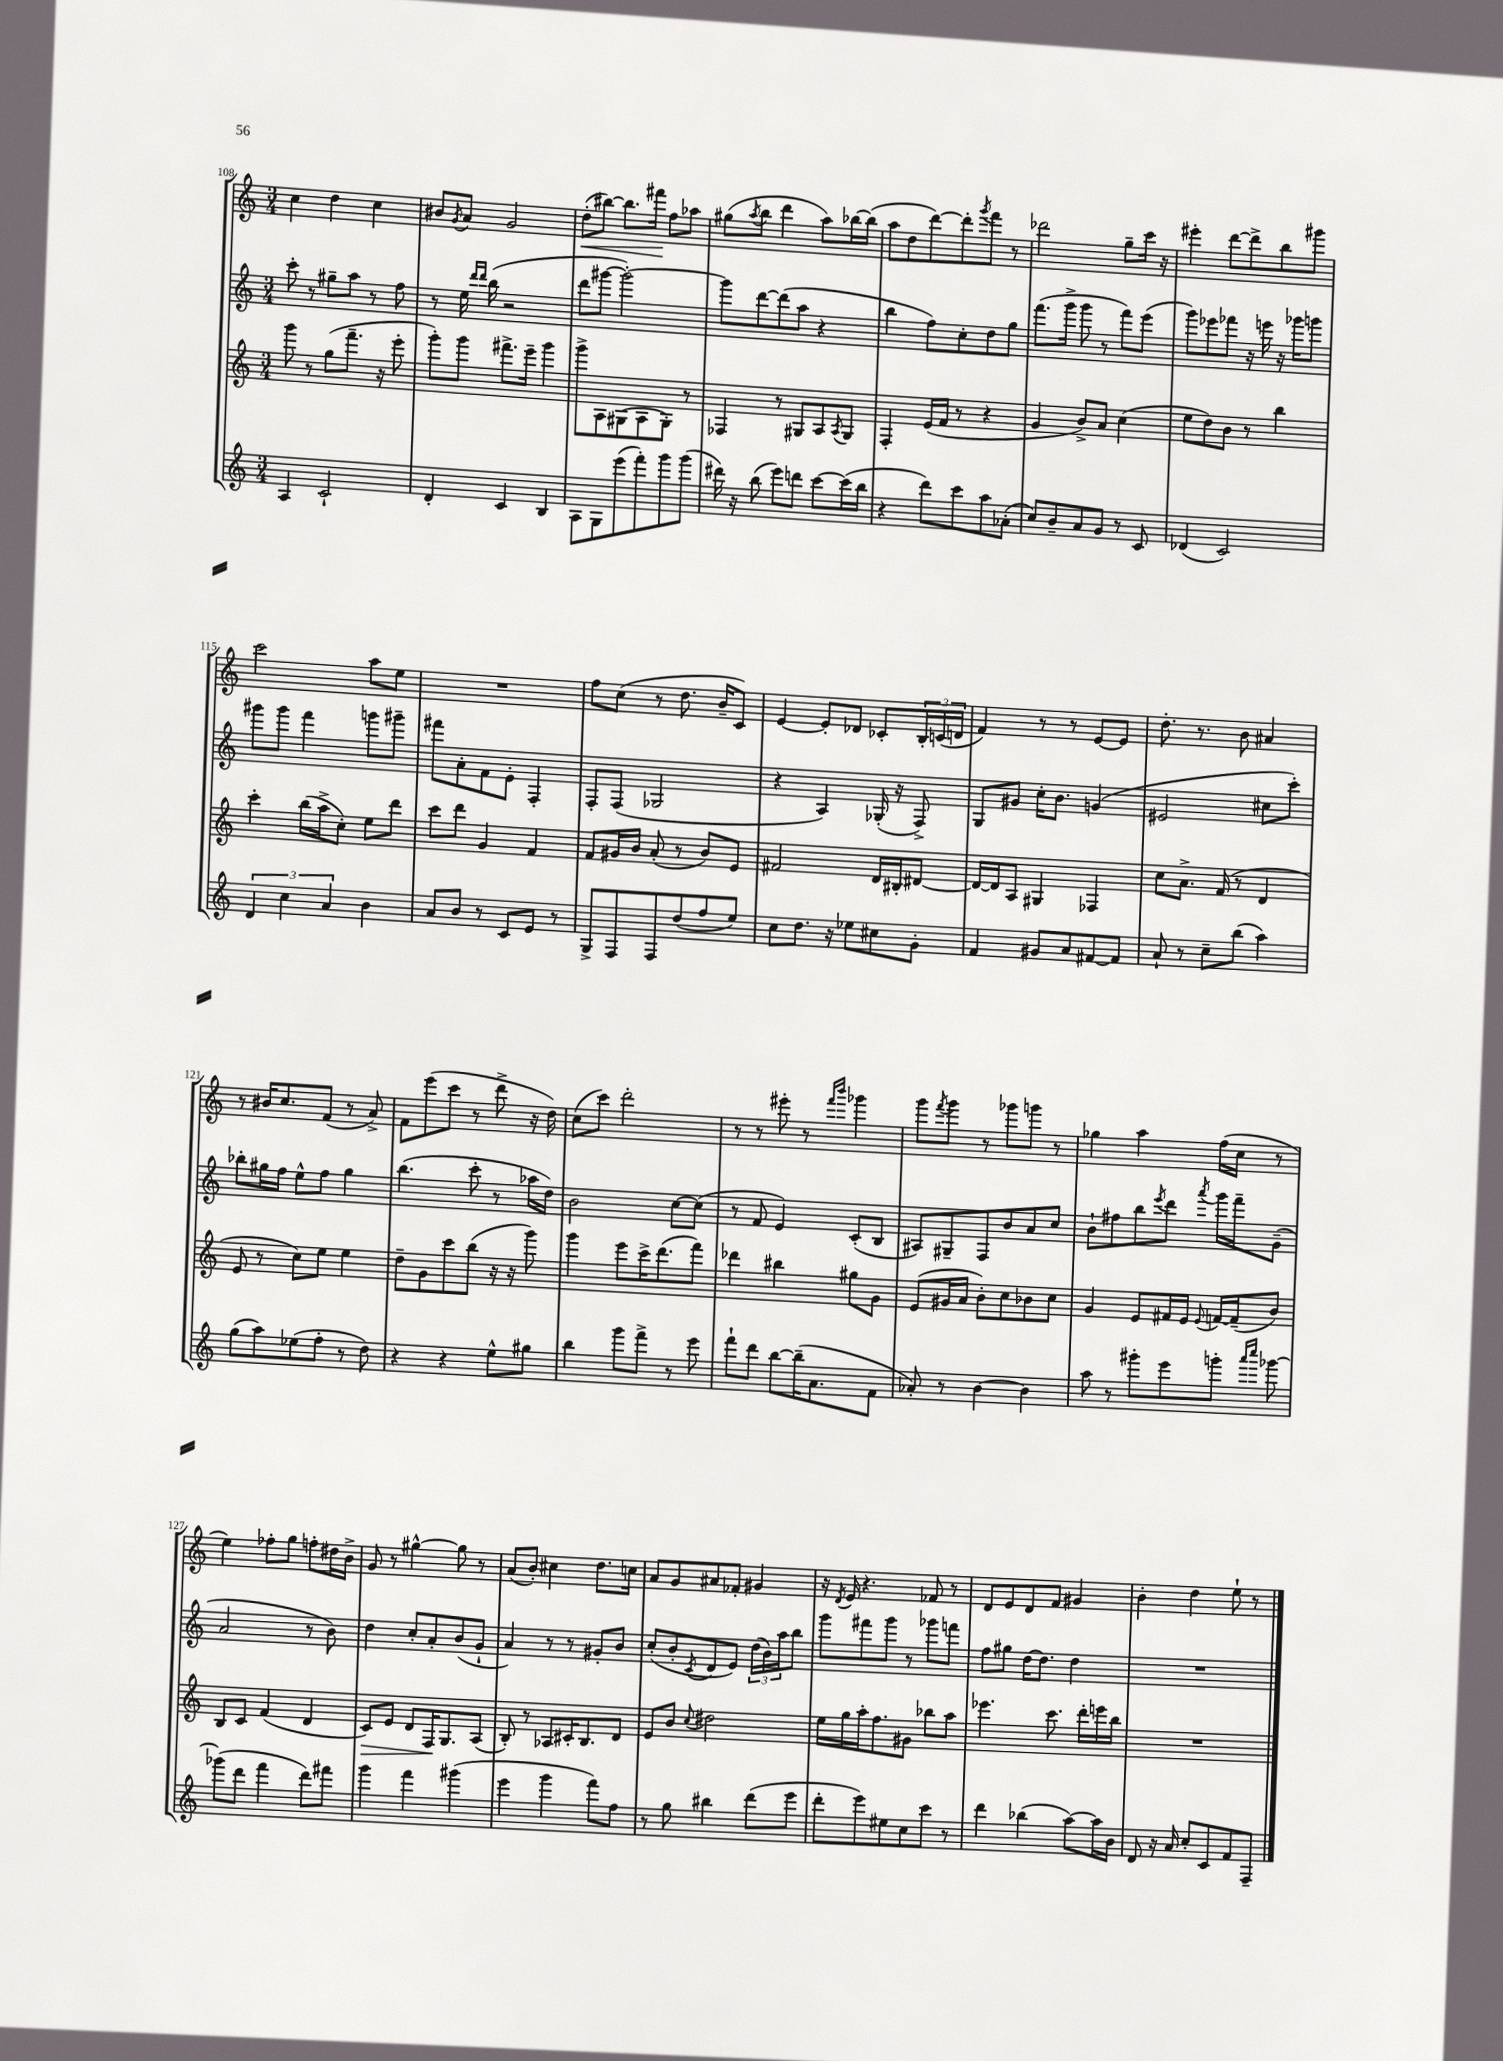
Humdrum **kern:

**kern	**kern	**dynam	**kern	**kern	**dynam
*part4	*part3	*part3	*part2	*part1	*part1
*staff4	*staff3	*staff3	*staff2	*staff1	*staff1
*clefG2	*clefG2	*	*clefG2	*clefG2	*
*k[]	*k[]	*	*k[]	*k[]	*
*M3/4	*M3/4	*	*M3/4	*M3/4	*
=108	=108	=108	=108	=108	=108
4A/	8ggg\	.	8ccc'\	4cc\	.
.	8r	.	8r	.	.
2c`/	(8gg\L	.	8gg#X~\L	4dd\	.
.	8.fff~\J	.	8aa\J	.	.
.	.	.	8r	4cc\	.
.	16r	.	.	.	.
.	8eee'\	.	8ff\	.	.
=109	=109	=109	=109	=109	=109
4d'/	8ggg'\L)	.	8r	8b#X/L	.
.	.	.	.	8qg/	.
.	8ggg\J	.	16ee\	8a/J	.
.	.	.	16qqddd/LL	.	.
.	.	.	16qqddd/JJ	.	.
.	.	.	(16bb\	.	.
4c/	8.fff#X^\L	.	2r	2g/	.
.	16eee~\Jk	.	.	.	.
4B/	4ggg\	.	.	.	.
=110	=110	=110	=110	=110	=110
!	!	!	!	!	!LO:HP:b
8A\L	8ggg^\L	.	8ddd\L	(8dd'\L	<
8G\	8A\	.	[8ggg#X\J	[8bb#X\J)	.
(8eee\	(8G#X\	.	2ggg#'\_)	8.bb#\L]	.
8fff'\)	8A\	.	.	.	.
.	.	.	.	16fff#X\Jk	.
8ggg\	8G#'\J)	.	.	8ff\L	[
(8ggg\J	8r	.	.	8aa-X\J	.
=111	=111	=111	=111	=111	=111
16ddd#X\)	4F-X/	.	8ggg#\L]	(8gg#X\L	.
16r	.	.	.	.	.
.	.	.	.	8qaa/	.
(8bb\	.	.	[8ddd\	8bb\J	.
8eee\L)	8r	.	(8ddd\]	4ddd\	.
8dddn\J	8G#X/L	.	8aa\J	.	.
[8ccc\L	8A/	.	4r	8aa\L)	.
.	8qA/	.	.	.	.
(16ccc\L]	8G#/J	.	.	[16bb-X\L	.
16bb\JJ	.	.	.	(16bb-\JJ]	.
=112	=112	=112	=112	=112	=112
4r	4F'/	.	4bb\	8aa\L	.
.	.	.	.	8dd\	.
8ddd\L)	(16e/LL	.	8ff\L)	[8ddd\)	.
.	16f/JJ	.	.	.	.
8ccc\	8r	.	8cc'\	8ddd'\]	.
.	.	.	.	8qggg/	.
8aa\	4r	.	8dd\	8fff\J	.
(8a-X'\J	.	.	8gg\J	8r	.
=113	=113	=113	=113	=113	=113
8cc/L)	4g/	.	(8.fff\L	2ddd-X\	.
8b~/	.	.	.	.	.
.	.	.	16ggg^\Jk	.	.
8a/	8b^/L)	.	8ggg\	.	.
8g/J	8a/J	.	8r	.	.
8r	(4cc\	.	8fff\L)	8gg~\L	.
8c/	.	.	(8eee\J	16ccc\Jk	.
.	.	.	.	16r	.
=114	=114	=114	=114	=114	=114
(4d-X/	8ee\L	.	8ggg\L)	4eee#X'\	.
.	8dd\)	.	8eee-X\	.	.
2c/)	8b\J	.	8fff-X\J	[8ddd\L	.
.	8r	.	16r	8ddd^\]	.
.	.	.	16eeen\	.	.
.	4bb\	.	16r	8bb\	.
.	.	.	16ggg-X\KL	.	.
.	.	.	8gggn\J	8ggg#X\J	.
!!LO:LB:g=z
=115	=115	=115	=115	=115	=115
6d/	4ccc'\	.	8ggg#X\L	2ccc\	.
.	.	.	8ggg#\J	.	.
6cc\	.	.	.	.	.
.	(16bb\LL	.	4fff\	.	.
.	16aa^\J	.	.	.	.
6a/	.	.	.	.	.
.	8cc'\J)	.	.	.	.
4b\	8ee\L	.	8gggn\L	8aa\L	.
.	8ddd\J	.	8ggg#X~\J	8ee\J	.
=116	=116	=116	=116	=116	=116
8a/L	8ccc\L	.	8fff#X\L	2.r	.
8b/J	8ddd\J	.	8a'\	.	.
8r	4g/	.	8f\	.	.
8c/L	.	.	8e'\J	.	.
8e/J	4f/	.	4F'/	.	.
8r	.	.	.	.	.
=117	=117	=117	=117	=117	=117
8G^/L	8f/L	.	8F'/L	8ff\L	.
8F/	16g#X/L	.	(8F/J	(8cc\J	.
.	16b/JJ	.	.	.	.
8F/	(8a'/	.	2G-X/	8r	.
(8dd/	8r	.	.	8.dd\	.
8ff/	8b/L)	.	.	.	.
.	.	.	.	16b~/KL	.
8ee/J)	8e/J	.	.	8c/J)	.
=118	=118	=118	=118	=118	=118
8cc\L	2f#X/	.	4r	[4e/	.
8.dd\J	.	.	.	.	.
.	.	.	4A/)	8e'/L]	.
16r	.	.	.	.	.
8ee-X\L	.	.	.	8d-X/J	.
8cc#X\	16d/LL	.	(16G-X'/	8c-X'/L	.
.	16B#X'/J	.	16r	.	.
8g'\J	[8d#X/J	.	8F^/)	24B'/L	.
.	.	.	.	(24cn/	.
.	.	.	.	24dn/JJ	.
=119	=119	=119	=119	=119	=119
4f/	16d#/LL_	.	8G/L	4f/)	.
.	16d#/J]	.	.	.	.
.	8A/J	.	8g#X/J	.	.
8g#X/L	4G#X/	.	16cc'\KL	8r	.
.	.	.	8.b\J	.	.
8a/	.	.	.	8r	.
[8f#X/	4F-X/	.	(4gn/	[8e/L	.
8f#/J]	.	.	.	8e/J]	.
=120	=120	=120	=120	=120	=120
8a`/	8cc\L	.	2e#X/	8.dd'\	.
8r	8.a^\J	.	.	.	.
.	.	.	.	8.r	.
8cc~\L	.	.	.	.	.
.	(16f/	.	.	.	.
(8bb\J	8r	.	.	8b\	.
4aa\)	4d/	.	8cc#X\L	4a#X/	.
.	.	.	8ccc'\J)	.	.
!!LO:LB:g=z
=121	=121	=121	=121	=121	=121
(8gg\L	8e/	.	8bb-X'\L	8r	.
8aa\)	8r	.	16gg#X\L	16b#X/KL	.
.	.	.	16ff\JJ	8.cc/	.
(8ee-X\	8cc\L)	.	8ee^^\L	.	.
8ff'\J	8ee\J	.	8ff\J	(8f/J	.
8r	4ee\	.	4gg#\	8r	.
8dd\)	.	.	.	8a^/)	.
=122	=122	=122	=122	=122	=122
4r	8dd~\L	.	(4.bb\	8f\L	.
.	8g\	.	.	(8eee\	.
4r	8ccc\	.	.	8ccc\J	.
.	(8bb\J	.	8ccc'\	8r	.
8ee^^\L	16r	.	8r	8ddd^\	.
.	16r	.	.	.	.
8gg#X\J	8ggg\)	.	16aa-X\LL	16r	.
.	.	.	16dd\JJ)	16dd\)	.
=123	=123	=123	=123	=123	=123
4bb\	4ggg\	.	2b\	(8cc\L	.
.	.	.	.	8ccc\J)	.
8ggg\L	8eee\L	.	.	2ddd'\	.
8fff^\J	16ccc^\K	.	.	.	.
.	(8.ddd\	.	.	.	.
8r	.	.	[8cc\L	.	.
8eee\	8fff\J)	.	(8cc\J]	.	.
=124	=124	=124	=124	=124	=124
8fff`\L	4ddd-X\	.	8r	8r	.
8ddd\J	.	.	8f/	8r	.
[8bb\L	4bb#X\	.	4e/)	8eee#X'\	.
(16bb~\K]	.	.	.	8r	.
8.a\	.	.	.	.	.
.	.	.	.	16qqfff/LL	.
.	.	.	.	16qqbbb/JJ	.
.	8gg#X\L	.	(8c'/L	4ggg-X\	.
8f\J	8g\J	.	8B/J	.	.
=125	=125	=125	=125	=125	=125
8a-X'/)	(8e/L	.	8A#X/L)	8ggg\L	.
.	.	.	.	8qfff/	.
8r	16g#X/L	.	8G#X~/	8ggg\J	.
.	16a/JJ	.	.	.	.
[4b\	8b'\L)	.	8F/	8r	.
.	8cc\	.	8b/	8ggg-X\L	.
4b\]	8b-X\	.	8a/	8gggn\J	.
.	8cc\J	.	8cc/J	8r	.
=126	=126	=126	=126	=126	=126
8aa\	4g/	.	8b`\L	4gg-X\	.
8r	.	.	8ff#X\	.	.
8ggg#X'\L	8e/L	.	8bb\	4aa\	.
.	.	.	8qeee/	.	.
8eee\	16f#X/L	.	8ddd\J	.	.
.	16e/JJ	.	.	.	.
.	8qqe/	.	8qaaa/	.	.
8gggn'\J	[16fn/LL	.	16ggg\LL	(16ff\LL	.
.	(16f~/J]	.	16fff~\J	16cc\JJ	.
16qqaaa/LL	.	.	.	.	.
16qqcccc/JJ	.	.	.	.	.
[8ggg-X\	8b/J)	.	(8g~\J	8r	.
!!LO:LB:g=z
=127	=127	=127	=127	=127	=127
(8ggg-X\L]	8B/L	.	2a/	4ee\)	.
8ddd\J	8c/J	.	.	.	.
4fff\	(4f/	.	.	8ff-X'\L	.
.	.	.	.	8gg\J	.
8ddd\L)	4d/	.	8r	8ffn'\L	.
8fff#X\J	.	.	8b\)	16dd#X\L	.
.	.	.	.	16b^\JJ	.
=128	=128	=128	=128	=128	=128
!	!	!LO:HP:b	!	!	!
4ggg\	8c/L)	>	4dd\	8g/	.
.	8e/J	.	.	8r	.
4fff\	8d/L	.	8cc'/L	[4gg#X^^\	.
.	16F/K	.	8a'/	.	.
.	8.G/	]	.	.	.
(4ggg#X\	.	.	(8b/	8gg#\]	.
.	(8A/J	.	8g`/J	8r	.
=129	=129	=129	=129	=129	=129
4eee\	8B'/)	.	4a/)	(8a/L	.
.	8r	.	.	8b'/J)	.
4ggg\	8A-X/L	.	8r	4cc#X\	.
.	16c#X'/K	.	8r	.	.
.	8.B/	.	.	.	.
8fff\L)	.	.	8g#X'/L	8.dd\L	.
8ff\J	8d/J	.	8b/J	.	.
.	.	.	.	16ccn\Jk	.
=130	=130	=130	=130	=130	=130
8r	8e/L	.	(8cc'/L	8a/L	.
8gg\	8b/J	.	8b'/	8g/	.
.	8qqcc/	.	8qc/	.	.
4bb#X\	2dd#X\	.	8d/	8a#X/	.
.	.	.	8e/J)	8f-X'/J	.
(8ddd\L	.	.	(24dd\LL	4g#X/	.
.	.	.	24b\)	.	.
.	.	.	24aa\J	.	.
8eee\J	.	.	8bb\J	.	.
=131	=131	=131	=131	=131	=131
8ddd'\L	16ee\LL	.	8ggg\L	16r	.
.	.	.	.	8qd/	.
.	16gg\	.	.	16e/	.
8eee\)	16aa'\J	.	8fff#X\	4.r	.
.	8.ff\	.	.	.	.
8ee#X\	.	.	8ggg\J	.	.
8cc\	8g#X\J	.	8r	.	.
8ccc\J	8bb-X\L	.	8ggg-X\L	8f-X/	.
8r	8aa\J	.	8fffn\J	8r	.
=132	=132	=132	=132	=132	=132
4ddd\	4.eee-X\	.	8ff\L	8d/L	.
.	.	.	8gg#X\J	8e/	.
(4bb-X\	.	.	[16dd\KL	8d/	.
.	.	.	8.dd\J]	.	.
.	8.ccc\	.	.	8f/J	.
[8aa\L)	.	.	4dd\	4g#X/	.
.	16ddd'\LL	.	.	.	.
16aa\L]	16eeen\	.	.	.	.
16b\JJ	16bb\JJ	.	.	.	.
=133	=133	=133	=133	=133	=133
8d/	2.r	.	2.r	4b'\	.
16r	.	.	.	.	.
16a/	.	.	.	.	.
8cc'/L	.	.	.	4dd\	.
8c/	.	.	.	.	.
8f/	.	.	.	8ee`\	.
8F~/J	.	.	.	8r	.
==	==	==	==	==	==
*-	*-	*-	*-	*-	*-
